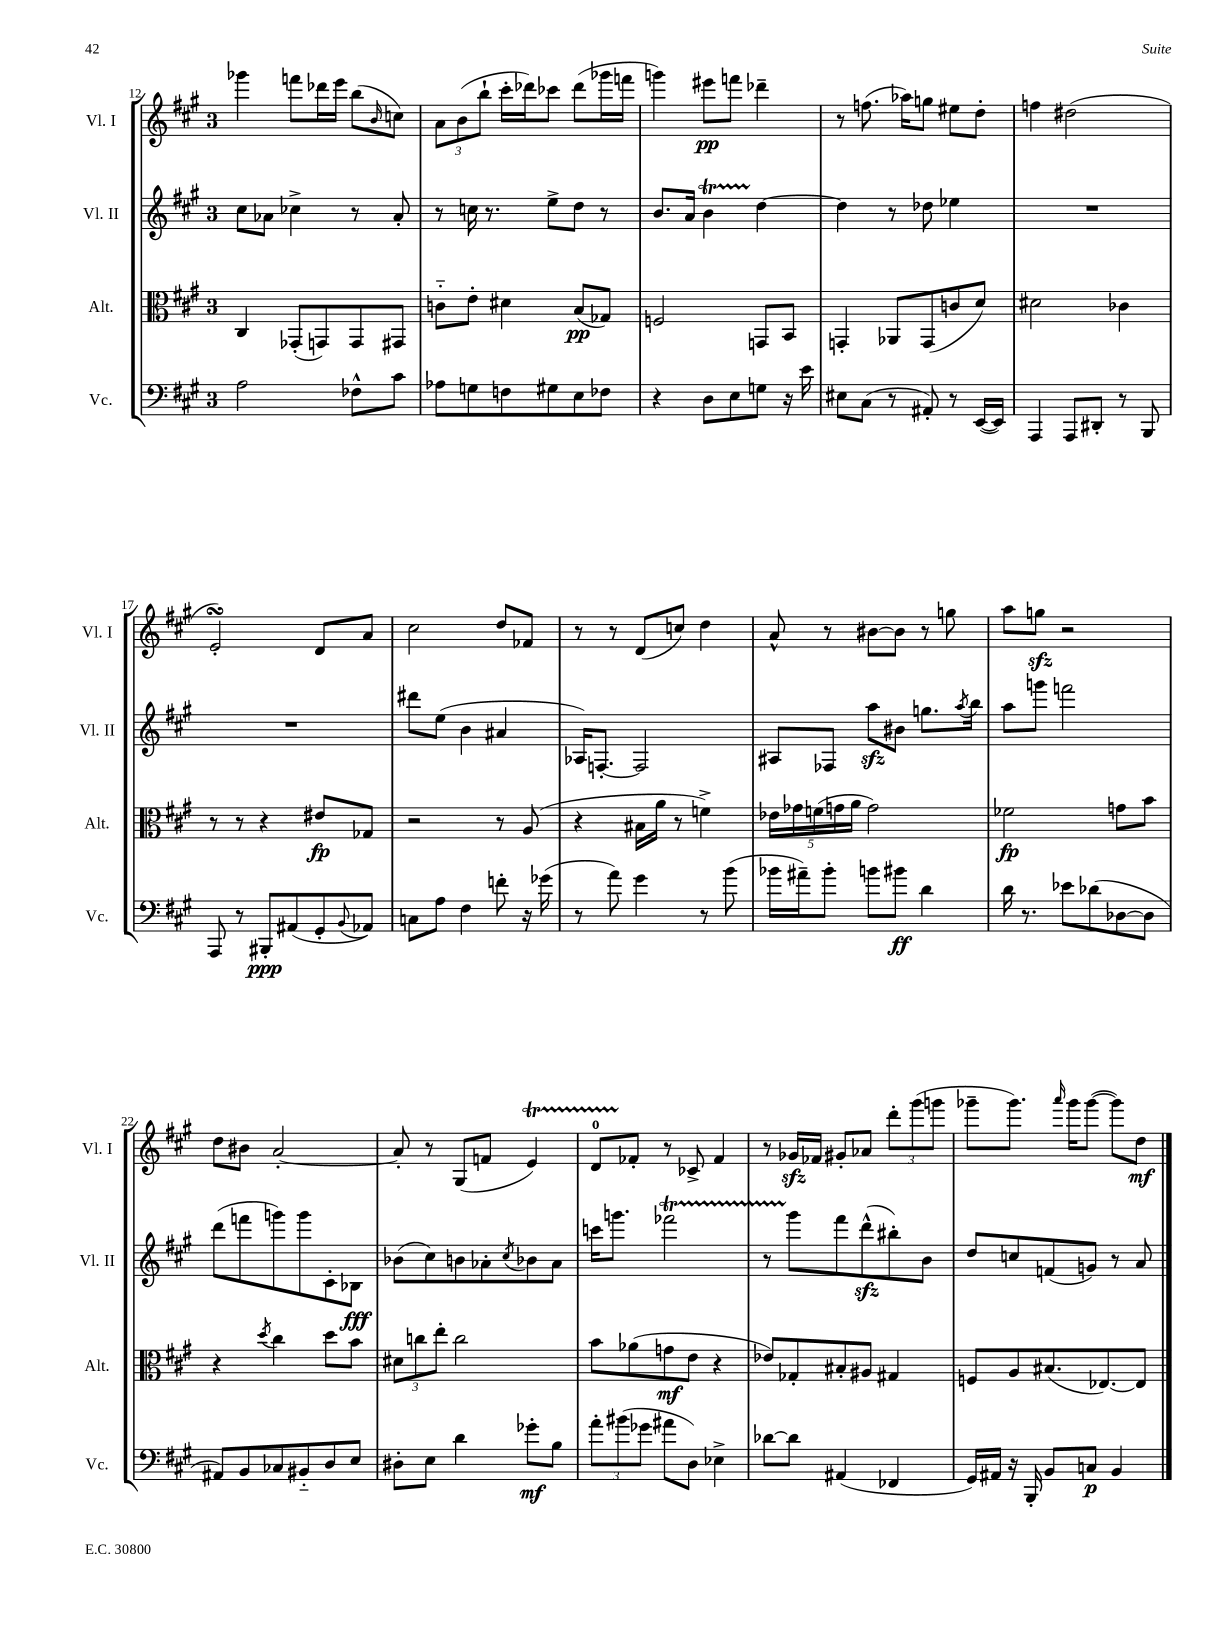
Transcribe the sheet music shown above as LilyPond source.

<<
\new StaffGroup <<
\new Staff = "s0" \with { instrumentName = "Vl. I" shortInstrumentName = "Vl. I" } {
    \clef treble \key a \major \once \override Staff.TimeSignature.style = #'single-digit \time 3/4
    ges'''4 f'''8 des'''16 e'''16 b''8( \grace { b'16 } c''8) |
    \tuplet 3/2 { a'8 b'8( b''8-! } cis'''16-. des'''16) ces'''8 des'''8( ges'''16 f'''16 |
    g'''4) eis'''8\pp f'''8 des'''4-- |
    r8 f''8.( aes''16) g''8 eis''8 d''8-. |
    f''4 dis''2( |
    e'2-.\turn) d'8 a'8 |
    cis''2 d''8 fes'8 |
    r8 r8 d'8( c''8) d''4 |
    a'8-^ r8 bis'8~ bis'8 r8 g''8 |
    a''8 g''8\sfz r2 |
    d''8 bis'8 a'2~-. |
    a'8-. r8 gis8( f'8 e'4\startTrillSpan) |
    d'8-0 fes'8-.\stopTrillSpan r8 ces'8-> fes'4 |
    r8 ges'16\sfz fes'16 gis'8-. aes'8 \tuplet 3/2 { d'''8-. gis'''8( g'''8 } |
    ges'''8-- ges'''8.) \grace { a'''16 } ges'''16 ges'''8~( ges'''8) d''8\mf \bar "|." |
}
\new Staff = "s1" \with { instrumentName = "Vl. II" shortInstrumentName = "Vl. II" } {
    \clef treble \key a \major \once \override Staff.TimeSignature.style = #'single-digit \time 3/4
    cis''8 aes'8 ces''4-> r8 aes'8-. |
    r8 c''16 r8. e''8-> d''8 r8 |
    b'8. a'16 b'4\startTrillSpan d''4~\stopTrillSpan |
    d''4 r8 des''8 ees''4 |
    R2. |
    R2. |
    dis'''8 e''8( b'4 ais'4 |
    aes16) f8.~-. f2 |
    ais8 fes8 a''8\sfz bis'8 g''8. \acciaccatura { a''8 } b''16 |
    a''8 g'''8 f'''2 |
    d'''8( f'''8 g'''8) g'''8 cis'8-. bes8\fff |
    bes'8( cis''8) b'8 aes'8-. \acciaccatura { cis''8 } bes'8 aes'8 |
    c'''16 g'''8. fes'''2\startTrillSpan |
    r8 gis'''8\stopTrillSpan fis'''8 d'''8-^\sfz( bis''8-.) b'8 |
    d''8 c''8 f'8( g'8) r8 a'8 \bar "|." |
}
\new Staff = "s2" \with { instrumentName = "Alt." shortInstrumentName = "Alt." } {
    \clef alto \key a \major \once \override Staff.TimeSignature.style = #'single-digit \time 3/4
    cis4 ges,8-.( g,8) g,8 gis,8 |
    c'8-_ e'8-. dis'4 b8\pp( ges8) |
    f2 g,8 b,8 |
    g,4-. aes,8 g,8( c'8 d'8) |
    dis'2 ces'4 |
    r8 r8 r4 eis'8\fp ges8 |
    r2 r8 a8( |
    r4 bis16 a'16 r8 f'4->) |
    \tuplet 5/4 { ees'16 ges'16 f'16( g'16 a'16 } g'2) |
    fes'2\fp g'8 b'8 |
    r4 \acciaccatura { d''8 } cis''4 d''8 b'8 |
    \tuplet 3/2 { dis'8 c''8 e''8-. } c''2 |
    b'8 aes'8( g'8\mf e'8 r4 |
    ees'8) ges8-. bis8-. ais8 gis4 |
    f8 a8 bis8.( ees8.~) ees8 \bar "|." |
}
\new Staff = "s3" \with { instrumentName = "Vc." shortInstrumentName = "Vc." } {
    \clef bass \key a \major \once \override Staff.TimeSignature.style = #'single-digit \time 3/4
    a2 fes8-^ cis'8 |
    aes8 g8 f8 gis8 e8 fes8 |
    r4 d8 e8 g8 r16 e'16 |
    eis8 cis8( r8 ais,8-.) r8 e,16~( e,16) |
    a,,4 a,,8 dis,8-. r8 b,,8 |
    a,,8 r8 bis,,8-.\ppp ais,8( gis,8-. \appoggiatura { b,8 } aes,8) |
    c8 a8 fis4 f'8-. r16 ges'16( |
    r8 a'8) gis'4 r8 b'8( |
    bes'16 ais'16--) bes'8-. b'8 bis'8\ff d'4 |
    d'16 r8. ees'8 des'8( des8~ des8 |
    ais,8) b,8 ces8 bis,8-_ d8 e8 |
    dis8-. e8 d'4 ges'8-.\mf b8 |
    \tuplet 3/2 { a'8-. bis'8( ges'8 } ais'8 d8) ees4-> |
    des'8~ des'8 ais,4( fes,4 |
    gis,16) ais,16 r16 b,,16-. b,8 c8\p b,4 \bar "|." |
}
>>
>>
\layout { \context { \Score currentBarNumber = #12 } }
